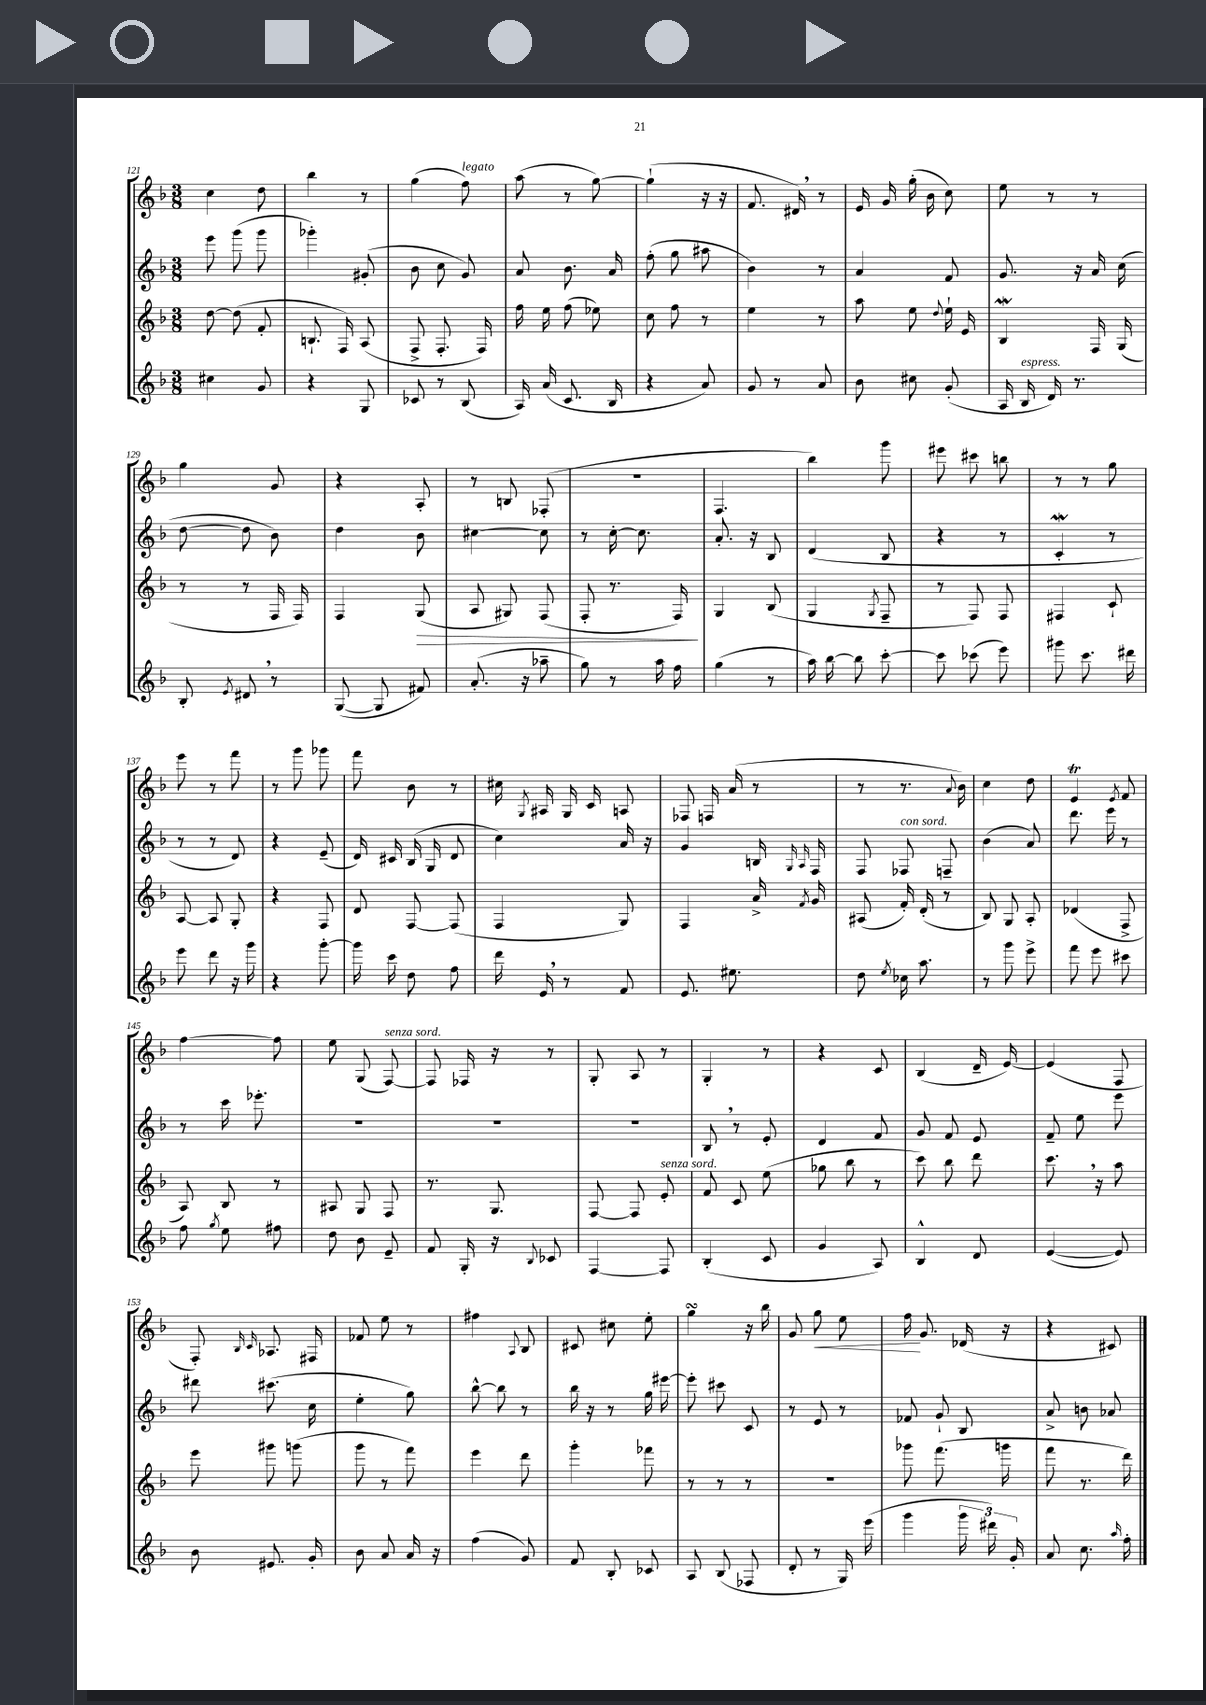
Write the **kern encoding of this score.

**kern	**kern	**dynam	**kern	**kern	**dynam
*part4	*part3	*part3	*part2	*part1	*part1
*staff4	*staff3	*staff3	*staff2	*staff1	*staff1
*clefG2	*clefG2	*	*clefG2	*clefG2	*
*k[b-]	*k[b-]	*	*k[b-]	*k[b-]	*
*M3/8	*M3/8	*	*M3/8	*M3/8	*
=121	=121	=121	=121	=121	=121
4cc#X\	[8dd\	.	8eee\	4cc\	.
.	(8dd\]	.	(8ggg\	.	.
8g/	8f'/	.	8ggg\	8dd\	.
=122	=122	=122	=122	=122	=122
4r	8.Bn`/	.	4ggg-X'\)	4bb-\	.
.	16F/)	.	.	.	.
8G/	(8A/	.	(8g#X'/	8r	.
=123	=123	=123	=123	=123	=123
8c-X/	8F^/	.	8b-\	(4gg\	.
8r	8.F'/	.	8cc\	.	.
!	!	!	!	!LO:TX:a:i:t=legato	!
(8B-/	.	.	8g/)	8ff\)	.
.	16F/)	.	.	.	.
=124	=124	=124	=124	=124	=124
16A/)	16ff\	.	8a/	(8aa\	.
(16a/	16ee\	.	.	.	.
8.c/	(8ff\	.	8.b-\	8r	.
.	8ee-X\)	.	.	[8gg\)	.
16B-/	.	.	16a/	.	.
=125	=125	=125	=125	=125	=125
4r	8cc\	.	(8ff'\	(4gg`\]	.
.	8ff\	.	8gg\	.	.
8a/)	8r	.	8aa#X\	16r	.
.	.	.	.	16r	.
=126	=126	=126	=126	=126	=126
8g/	4ee\	.	4b-\)	8.f/	.
8r	.	.	.	.	.
.	.	.	.	16d#X,/)	.
8a/	8r	.	8r	8r	.
=127	=127	=127	=127	=127	=127
8b-\	8aa\	.	4a/	16e/	.
.	.	.	.	16g/	.
8cc#X\	8ee\	.	.	(16gg'\	.
.	.	.	.	16b-\	.
.	8qqdd/	.	.	.	.
(8g'/	16ee`\	.	8f/	8cc\)	.
.	16e/	.	.	.	.
=128	=128	=128	=128	=128	=128
16A/	4B-w/	.	8.g/	8ee\	.
!LO:TX:a:i:t=espress.	!	!	!	!	!
16B-/	.	.	.	.	.
16d/)	.	.	.	8r	.
8.r	.	.	16r	.	.
.	16F/	.	16a/	8r	.
.	(16G/	.	(16cc\	.	.
!!LO:LB:g=z
=129	=129	=129	=129	=129	=129
8B-'/	8r	.	[8dd\	4gg\	.
8qe/	.	.	.	.	.
8d#X,/	8r	.	8dd\]	.	.
8r	16F/	.	8b-\)	8g/	.
.	16F/)	.	.	.	.
=130	=130	=130	=130	=130	=130
([8G/	4F/	.	4dd\	4r	.
8G/]	.	.	.	.	.
!	!	!LO:HP:b	!	!	!
8f#X/)	(8G/	>	8b-\	8A'/	.
=131	=131	=131	=131	=131	=131
(8.a'/	8A/	.	[4cc#X\	8r	.
.	8G#X/)	.	.	8Bn/	.
16r	.	.	.	.	.
8aa-X~\	(8F/	.	8cc#\]	(8F-X'/	.
=132	=132	=132	=132	=132	=132
8gg\)	8F'/	.	8r	4.r	.
8r	8.r	.	[16cc'\	.	.
.	.	.	8.cc\]	.	.
16aa\	.	.	.	.	.
16ff\	16F/)	.	.	.	.
.	.	]	.	.	.
=133	=133	=133	=133	=133	=133
(4gg\	4G/	.	8.a'/	4.F/	.
.	.	.	16r	.	.
8r	(8B-/	.	8B-/	.	.
=134	=134	=134	=134	=134	=134
16aa\)	4G/	.	(4d/	4bb-\)	.
[16bb-\	.	.	.	.	.
8bb-\]	.	.	.	.	.
.	8qG/	.	.	.	.
[8ccc'\	8F~/	.	8B-/	8ggg\	.
=135	=135	=135	=135	=135	=135
8ccc\]	8r	.	4r	8eee#X\	.
(8ccc-X\	8F/)	.	.	8ccc#X\	.
8eee\)	8F/	.	8r	8bbn\	.
=136	=136	=136	=136	=136	=136
8ggg#X\	4F#X/	.	4cW'/	8r	.
8.ccc\	.	.	.	8r	.
.	8c`/	.	8r	8gg\	.
16ddd#X\	.	.	.	.	.
!!LO:LB:g=z
=137	=137	=137	=137	=137	=137
8eee\	[8A/	.	8r	8eee\	.
8ddd\	8A/]	.	8r	8r	.
16r	8G'/	.	8d/)	8fff\	.
16ggg\	.	.	.	.	.
=138	=138	=138	=138	=138	=138
4r	4r	.	4r	8r	.
.	.	.	.	8ggg\	.
[8ggg'\	8F/	.	(8e~/	8ggg-X\	.
=139	=139	=139	=139	=139	=139
16ggg\]	8d/	.	16d/)	8fff\	.
16ccc\	.	.	16c#X/	.	.
8dd\	[8F/	.	(16B-/	8b-\	.
.	.	.	16G/	.	.
8ff\	(8F/]	.	8d/	8r	.
=140	=140	=140	=140	=140	=140
16ddd\	4F/	.	4cc\)	16cc#X\	.
.	.	.	.	8qG/	.
16e,/	.	.	.	16A#X/	.
8r	.	.	.	16G/	.
.	.	.	.	16c/	.
8f/	8G/)	.	16a/	8An/	.
.	.	.	16r	.	.
=141	=141	=141	=141	=141	=141
8.e/	4F/	.	4g/	8F-X/	.
.	.	.	.	16Fn/	.
8.ee#X\	.	.	.	(16a/	.
.	16a^/	.	16Bn/	8r	.
.	.	.	16qqG/	.	.
.	8qf/	.	16qqA/	.	.
.	16g/	.	16F/	.	.
=142	=142	=142	=142	=142	=142
8dd\	(8A#X/	.	8F/	8r	.
8qee/	.	.	.	.	.
!	!	!	!LO:TX:a:i:t=con sord.	!	!
16cc-X\	16f'/)	.	8F-X/	8.r	.
8.aa\	(16d'/	.	.	.	.
.	8r	.	8Fn~/	.	.
.	.	.	.	8qqa/	.
.	.	.	.	16b-\)	.
=143	=143	=143	=143	=143	=143
8r	8B-/)	.	(4b-\	4cc\	.
8ggg\	8G/	.	.	.	.
8eee^\	8A'/	.	8a/)	8dd\	.
=144	=144	=144	=144	=144	=144
8fff\	(4d-X/	.	8.ddd\	4et/	.
8eee\	.	.	.	.	.
.	.	.	16eee\	.	.
.	.	.	.	8qe/	.
8ccc#X\	8F^/	.	8r	8f/	.
!!LO:LB:g=z
=145	=145	=145	=145	=145	=145
8ff\	8A/)	.	8r	[4ff\	.
8qgg/	.	.	.	.	.
8ee\	8B-/	.	16ccc\	.	.
.	.	.	8.eee-X'\	.	.
8ff#X\	8r	.	.	8ff\]	.
=146	=146	=146	=146	=146	=146
8dd\	8A#X/	.	4.r	8ee\	.
8b-\	8G/	.	.	(8G/	.
!	!	!	!	!LO:TX:a:i:t=senza sord.	!
8e~/	8F/	.	.	[8F/)	.
=147	=147	=147	=147	=147	=147
8f/	8.r	.	4.r	8F/]	.
16G'/	.	.	.	16F-X/	.
16r	8.G/	.	.	16r	.
8qqB-/	.	.	.	.	.
8c-X/	.	.	.	8r	.
=148	=148	=148	=148	=148	=148
[4F/	[8F/	.	4.r	8G'/	.
.	8F/]	.	.	8A/	.
!	!LO:TX:a:i:t=senza sord.	!	!	!	!
8F/]	8e'/	.	.	8r	.
=149	=149	=149	=149	=149	=149
(4B-'/	8f/	.	8B-,/	4G'/	.
.	8c/	.	8r	.	.
8c/	(8ee\	.	8e'/	8r	.
=150	=150	=150	=150	=150	=150
4g/	8gg-X\	.	4d/	4r	.
.	8bb-\	.	.	.	.
8A/)	8r	.	8f/	8c/	.
=151	=151	=151	=151	=151	=151
4B-^^/	8ccc\)	.	8g/	(4B-/	.
.	8bb-\	.	8f/	.	.
8d/	8ddd\	.	8e/	16d~/	.
.	.	.	.	[16e/)	.
=152	=152	=152	=152	=152	=152
([4e/	8.ccc,\	.	8f~/	(4e/]	.
.	.	.	8ee\	.	.
.	16r	.	.	.	.
8e/])	8aa\	.	8eee\	8F/	.
!!LO:LB:g=z
=153	=153	=153	=153	=153	=153
8b-\	8eee\	.	8ddd#X\	8F'/)	.
.	.	.	.	16qqB-/	.
.	.	.	.	16qqc/	.
8.e#X/	8ggg#X\	.	(8.ccc#X\	8.A-X/	.
.	(8gggn\	.	.	.	.
16g'/	.	.	16cc\	16F#X/	.
=154	=154	=154	=154	=154	=154
8b-\	8ggg\	.	4ee'\	8f-X/	.
8a/	8r	.	.	8ee\	.
16a/	8fff\)	.	8gg\)	8r	.
16r	.	.	.	.	.
=155	=155	=155	=155	=155	=155
(4ff\	4eee\	.	[8bb-^^\	4ff#X\	.
.	.	.	8bb-\]	.	.
.	.	.	.	8qqA/	.
8g/)	8ddd\	.	8r	8B-/	.
=156	=156	=156	=156	=156	=156
8f/	4ggg'\	.	16bb-\	8c#X/	.
.	.	.	16r	.	.
8B-'/	.	.	8r	8cc#X\	.
8c-X/	8fff-X\	.	16gg\	8ee'\	.
.	.	.	[16eee#X\	.	.
=157	=157	=157	=157	=157	=157
8A/	8r	.	8eee#'\]	4ggsSSS\	.
(8B-/	8r	.	8ccc#X\	.	.
8F-X/	8r	.	8c/	16r	.
.	.	.	.	16bb-\	.
=158	=158	=158	=158	=158	=158
8d'/	4.r	.	8r	8g/	.
!	!	!	!	!	!LO:HP:b
8r	.	.	8e/	8gg\	<
16G/)	.	.	8r	8ee\	.
(16eee\	.	.	.	.	.
=159	=159	=159	=159	=159	=159
4ggg\	8ggg-X\	.	8f-X/	16ff\	.
.	.	.	.	8.g/	[
.	(8.fff\	.	8g`/	.	.
24ggg\	.	.	8B-/	(16d-X/	.
24ddd#X\)	.	.	.	.	.
.	16gggn\	.	.	16r	.
24g'/	.	.	.	.	.
=160	=160	=160	=160	=160	=160
8a/	8fff\	.	8a^/	4r	.
8.cc\	8.r	.	8bn\	.	.
.	.	.	8a-X/	8c#X/)	.
16qqaa/	.	.	.	.	.
16ff'\	16ddd\)	.	.	.	.
==	==	==	==	==	==
*-	*-	*-	*-	*-	*-
